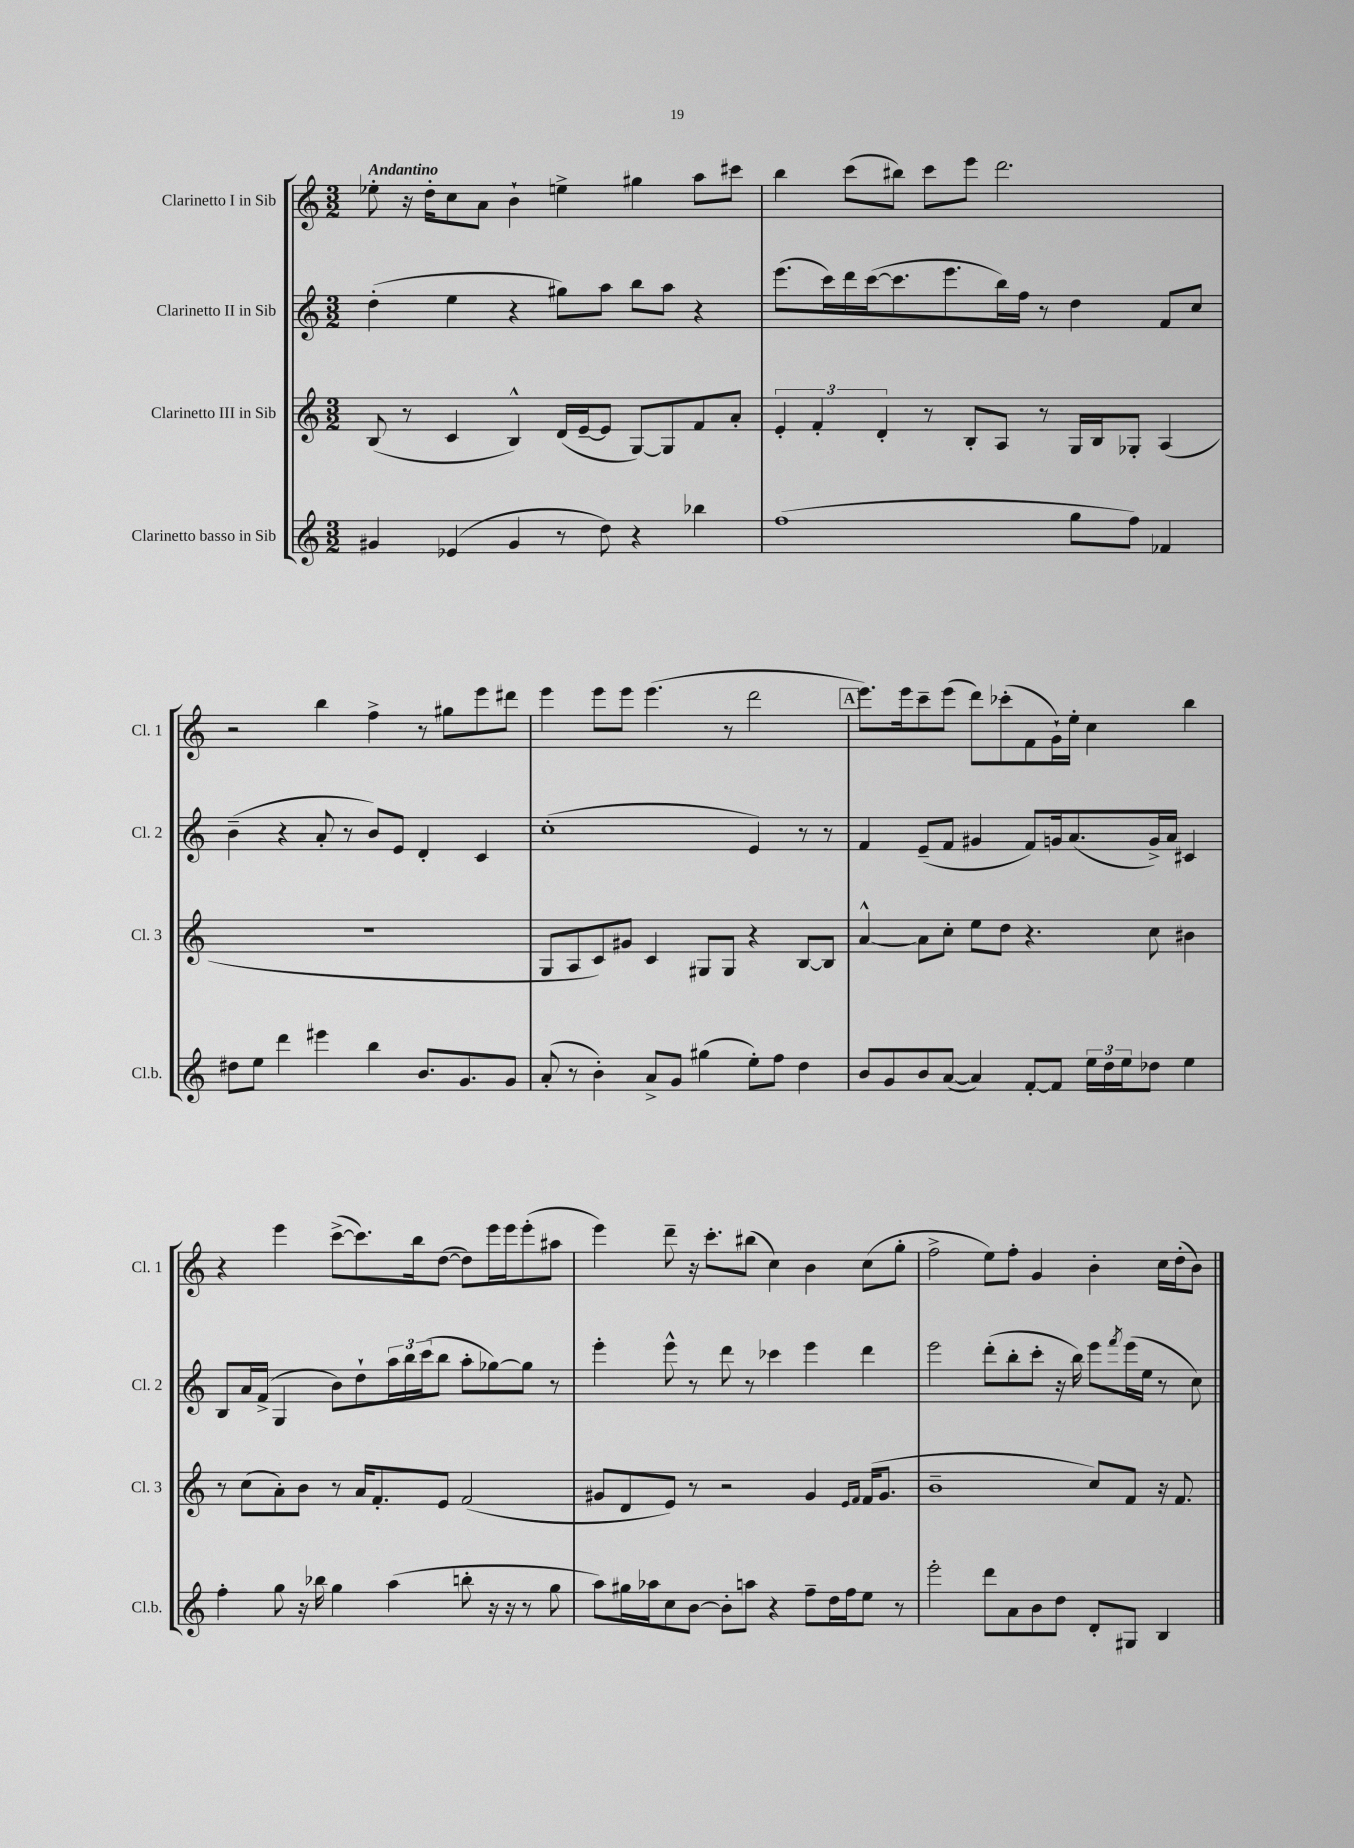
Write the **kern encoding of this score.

**kern	**kern	**kern	**kern
*staff4	*staff3	*staff2	*staff1
*clefG2	*clefG2	*clefG2	*clefG2
*k[]	*k[]	*k[]	*k[]
*M3/2	*M3/2	*M3/2	*M3/2
4g#	(8B	(4dd'	8ee-'
.	8r	.	16r
.	.	.	16dd'
(4e-	4c	4ee	8cc
.	.	.	8a
4g#	4B^^)	4r	4b`
8r	(16d	8gg#)	4ee^
.	[16e~	.	.
8dd)	8e]	8aa	.
4r	[8G)	8bb	4gg#
.	8G]	8aa	.
4bb-	8f	4r	8aa
.	8a'	.	8ccc#
=	=	=	=
(1ff	6e'	(8.eee	4bb
.	6f'	.	.
.	.	16ccc)	.
.	.	16ddd	(8ccc
.	.	([16ccc	.
.	6d'	.	.
.	.	8.ccc]	8bb#)
.	8r	.	8ccc
.	.	8.eee	.
.	8B'	.	8eee
.	8A	16bb)	2.ddd
.	.	16ff	.
.	8r	8r	.
8gg	16G	4dd	.
.	16B	.	.
8ff)	8G-'	.	.
4f-	(4A	8f	.
.	.	8cc	.
=	=	=	=
8dd#	1.r	(4b~	2r
8ee	.	.	.
4ddd	.	4r	.
4eee#	.	8a'	4bb
.	.	8r	.
4bb	.	8b)	4ff^
.	.	8e	.
8.b	.	4d'	8r
.	.	.	8gg#
8.g	.	.	.
.	.	4c	8eee
8g	.	.	8ddd#
=	=	=	=
(8a'	8G	(1cc'	4eee
8r	8A	.	.
4b')	8c)	.	8eee
.	8g#	.	8eee
8a^	4c	.	(4.eee
8g	.	.	.
(4gg#	8G#	.	.
.	8G#	.	8r
8ee')	4r	4e)	2ddd
8ff	.	.	.
4dd	[8B	8r	.
.	8B]	8r	.
=	=	=	=
8b	[4a^^	4f	8.eee)
8g	.	.	.
.	.	.	16eee
8b	8a]	(8e~	8ccc~
([8a	8cc'	8f	(8eee
4a])	8ee	4g#	8ddd)
.	8dd	.	(8ccc-'
[8f'	4.r	8f)	8f
8f]	.	16g	16g`)
.	.	(8.a	16ee'
24ee	.	.	4cc
24dd	.	.	.
24ee	.	.	.
8dd-	8cc	16g^)	.
.	.	16a	.
4ee	4b#	4c#	4bb
=	=	=	=
4ff'	8r	8B	4r
.	(8cc	16a	.
.	.	(16f^	.
8gg	8a')	4G	4eee
16r	8b	.	.
16bb-	.	.	.
4gg	8r	8b)	([8ccc^
.	16a	8dd`	8.ccc])
.	8.f'	.	.
(4aa	.	24aa	.
.	.	24bb	.
.	.	.	16bb
.	.	(24ccc	.
.	8e	8bb	([8dd
8bb'	(2f	8aa'	8dd])
16r	.	[8gg-)	16eee
16r	.	.	16eee
8r	.	8gg-]	(8eee'
8gg	.	8r	8aa#
=	=	=	=
8aa)	8g#	4eee'	4eee)
16gg#	8d	.	.
16aa-	.	.	.
8cc	8e)	8eee^^	8ddd~
[8b	8r	8r	16r
.	.	.	8.ccc'
8b']	2r	8ddd	.
8aa	.	8r	(8bb#
4r	.	4ccc-	4cc)
8ff~	4g#	4eee	4b
16dd	.	.	.
16ff	.	.	.
.	16qqe	.	.
.	16qqf	.	.
8ee	(16f	4ddd	(8cc
.	8.g#	.	.
8r	.	.	8gg'
=	=	=	=
2eee'	1b~	2eee	2ff^
8ddd	.	(8ddd'	8ee)
8a	.	8bb'	8ff'
8b	.	8ccc'	4g
8dd	.	16r	.
.	.	16bb)	.
8d'	8cc)	8eee	4b'
.	.	8qfff	.
8G#	8f	(16eee	.
.	.	16ee	.
4B	16r	8r	16cc
.	8.f	.	(16dd'
.	.	8cc)	8b)
==	==	==	==
*-	*-	*-	*-
